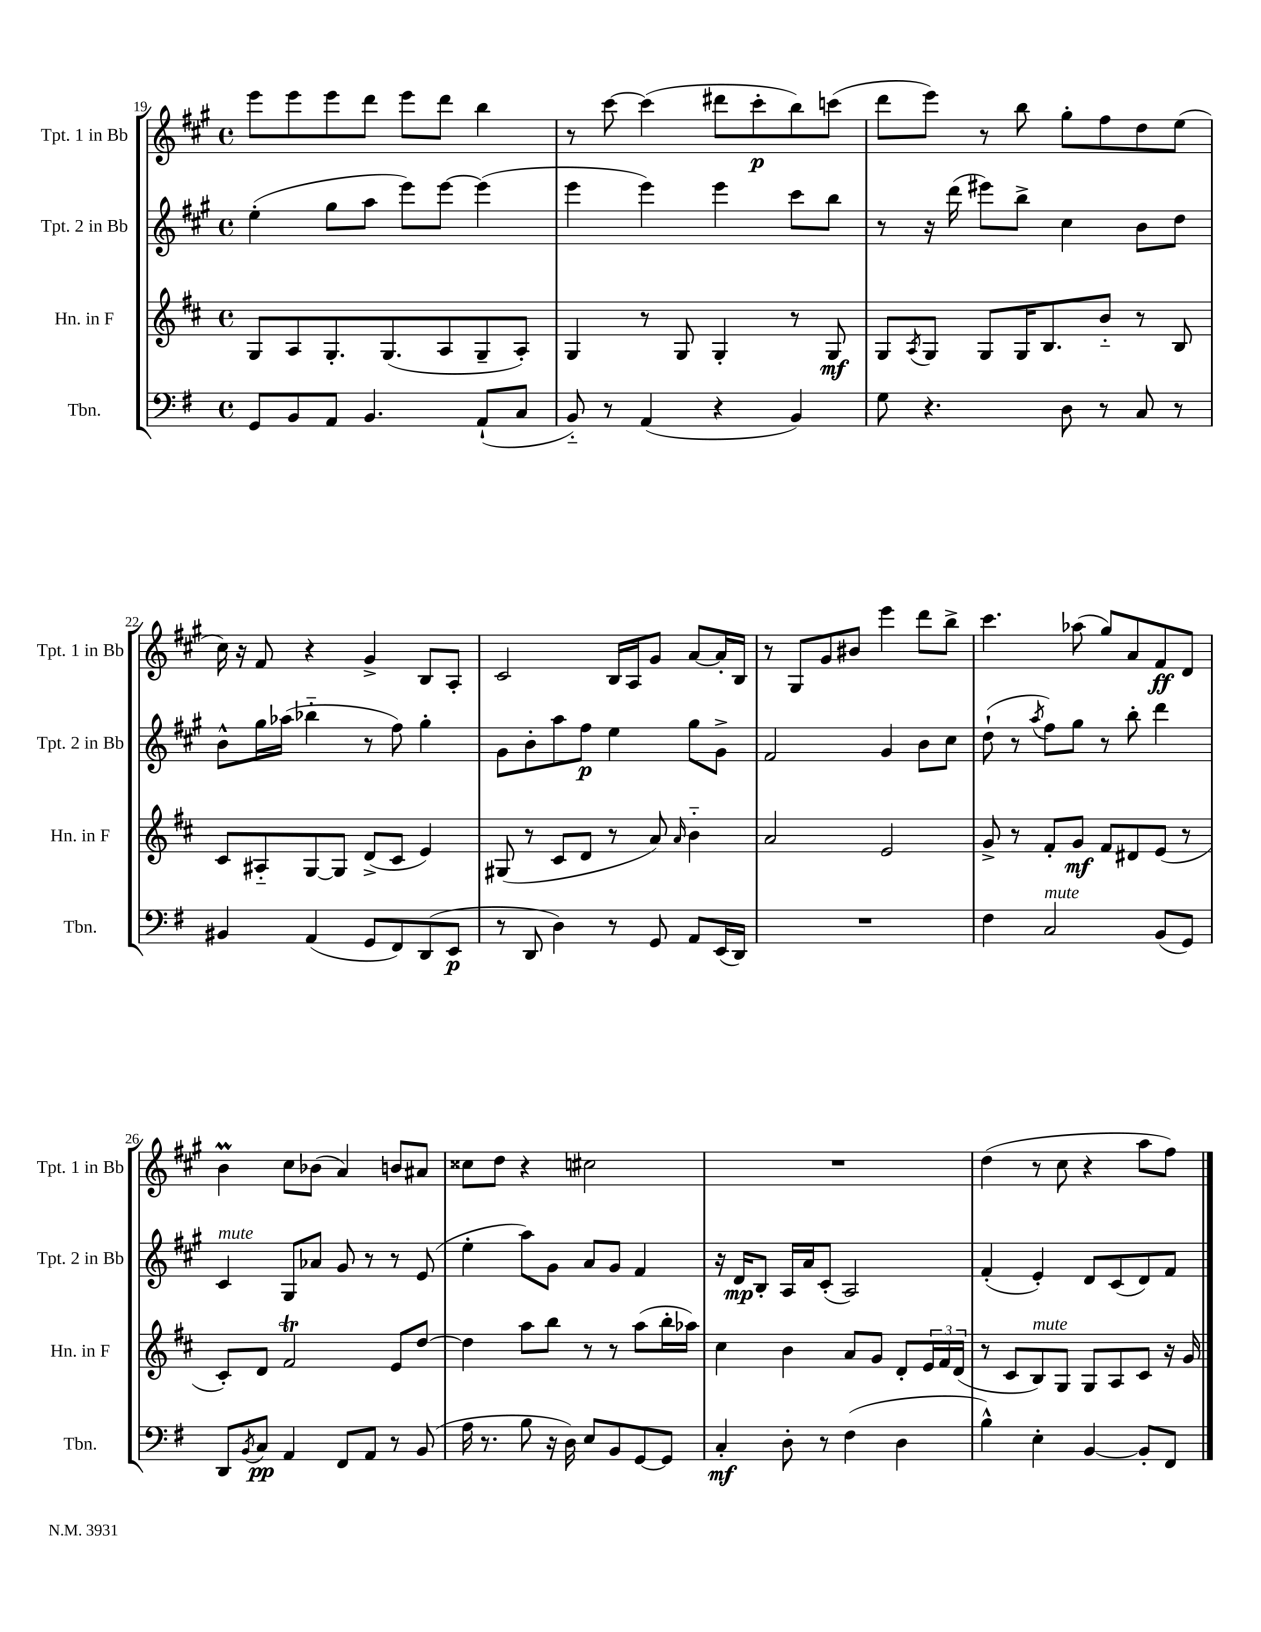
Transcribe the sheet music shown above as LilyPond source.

<<
\new StaffGroup <<
\new Staff = "s0" \with { instrumentName = "Tpt. 1 in Bb" shortInstrumentName = "Tpt. 1 in Bb" } {
    \clef treble \key a \major \defaultTimeSignature \time 4/4
    e'''8 e'''8 e'''8 d'''8 e'''8 d'''8 b''4 |
    r8 cis'''8~ cis'''4( dis'''8 cis'''8-.\p b''8) c'''8( |
    d'''8 e'''8) r8 b''8 gis''8-. fis''8 d''8 e''8( |
    cis''16) r16 fis'8 r4 gis'4-> b8 a8-. |
    cis'2 b16 a16 gis'8 a'8~ a'16-. b16 |
    r8 gis8 gis'8 bis'8 e'''4 d'''8 b''8-> |
    cis'''4. aes''8( gis''8) a'8 fis'8\ff d'8 |
    b'4\prall cis''8 bes'8( a'4) b'8 ais'8 |
    cisis''8 d''8 r4 cis''2 |
    R1 |
    d''4( r8 cis''8 r4 a''8 fis''8) \bar "|." |
}
\new Staff = "s1" \with { instrumentName = "Tpt. 2 in Bb" shortInstrumentName = "Tpt. 2 in Bb" } {
    \clef treble \key a \major \defaultTimeSignature \time 4/4
    e''4-.( gis''8 a''8 e'''8) e'''8~ e'''4( |
    e'''4 e'''4) e'''4 cis'''8 b''8 |
    r8 r16 d'''16( eis'''8) b''8-> cis''4 b'8 d''8 |
    b'8-^ gis''16 aes''16( bes''4-_ r8 fis''8) gis''4-. |
    gis'8 b'8-. a''8 fis''8\p e''4 gis''8 gis'8-> |
    fis'2 gis'4 b'8 cis''8 |
    d''8-!( r8 \acciaccatura { a''8 } fis''8) gis''8 r8 b''8-. d'''4 |
    cis'4^\markup { \italic "mute" } gis8 aes'8 gis'8 r8 r8 e'8( |
    e''4-. a''8) gis'8 a'8 gis'8 fis'4 |
    r16 d'16\mp b8-. a16 a'16 cis'8-.( a2) |
    fis'4-.( e'4-.) d'8 cis'8( d'8) fis'8 \bar "|." |
}
\new Staff = "s2" \with { instrumentName = "Hn. in F" shortInstrumentName = "Hn. in F" } {
    \clef treble \key d \major \defaultTimeSignature \time 4/4
    g8 a8 g8.-. g8.( a8 g8-- a8-.) |
    g4 r8 g8 g4-. r8 g8\mf |
    g8 \acciaccatura { a8 } g8 g8 g16 b8. b'8-_ r8 b8 |
    cis'8 ais8-_ g8~ g8 d'8->( cis'8 e'4) |
    gis8( r8 cis'8 d'8 r8 a'8) \grace { a'16 } b'4-_ |
    a'2 e'2 |
    g'8-> r8 fis'8-. g'8\mf fis'8 dis'8 e'8( r8 |
    cis'8-.) d'8 fis'2\trill e'8 d''8~ |
    d''4 a''8 b''8 r8 r8 a''8( b''16-. aes''16) |
    cis''4 b'4 a'8 g'8 d'8-. \tuplet 3/2 { e'16 fis'16 d'16( } |
    r8 cis'8 b8^\markup { \italic "mute" }) g8 g8 a8 cis'8 r16 g'16 \bar "|." |
}
\new Staff = "s3" \with { instrumentName = "Tbn." shortInstrumentName = "Tbn." } {
    \clef bass \key g \major \defaultTimeSignature \time 4/4
    g,8 b,8 a,8 b,4. a,8-!( c8 |
    b,8-_) r8 a,4( r4 b,4) |
    g8 r4. d8 r8 c8 r8 |
    bis,4 a,4( g,8 fis,8) d,8( e,8\p |
    r8 d,8 d4) r8 g,8 a,8 e,16( d,16) |
    R1 |
    fis4 c2^\markup { \italic "mute" } b,8( g,8) |
    d,8 \acciaccatura { b,8 } c8\pp a,4 fis,8 a,8 r8 b,8( |
    a16 r8. b8 r16 d16) e8 b,8 g,8~ g,8 |
    c4-.\mf d8-. r8 fis4( d4 |
    b4-^) e4-. b,4~ b,8-. fis,8 \bar "|." |
}
>>
>>
\layout { \context { \Score currentBarNumber = #19 } }
